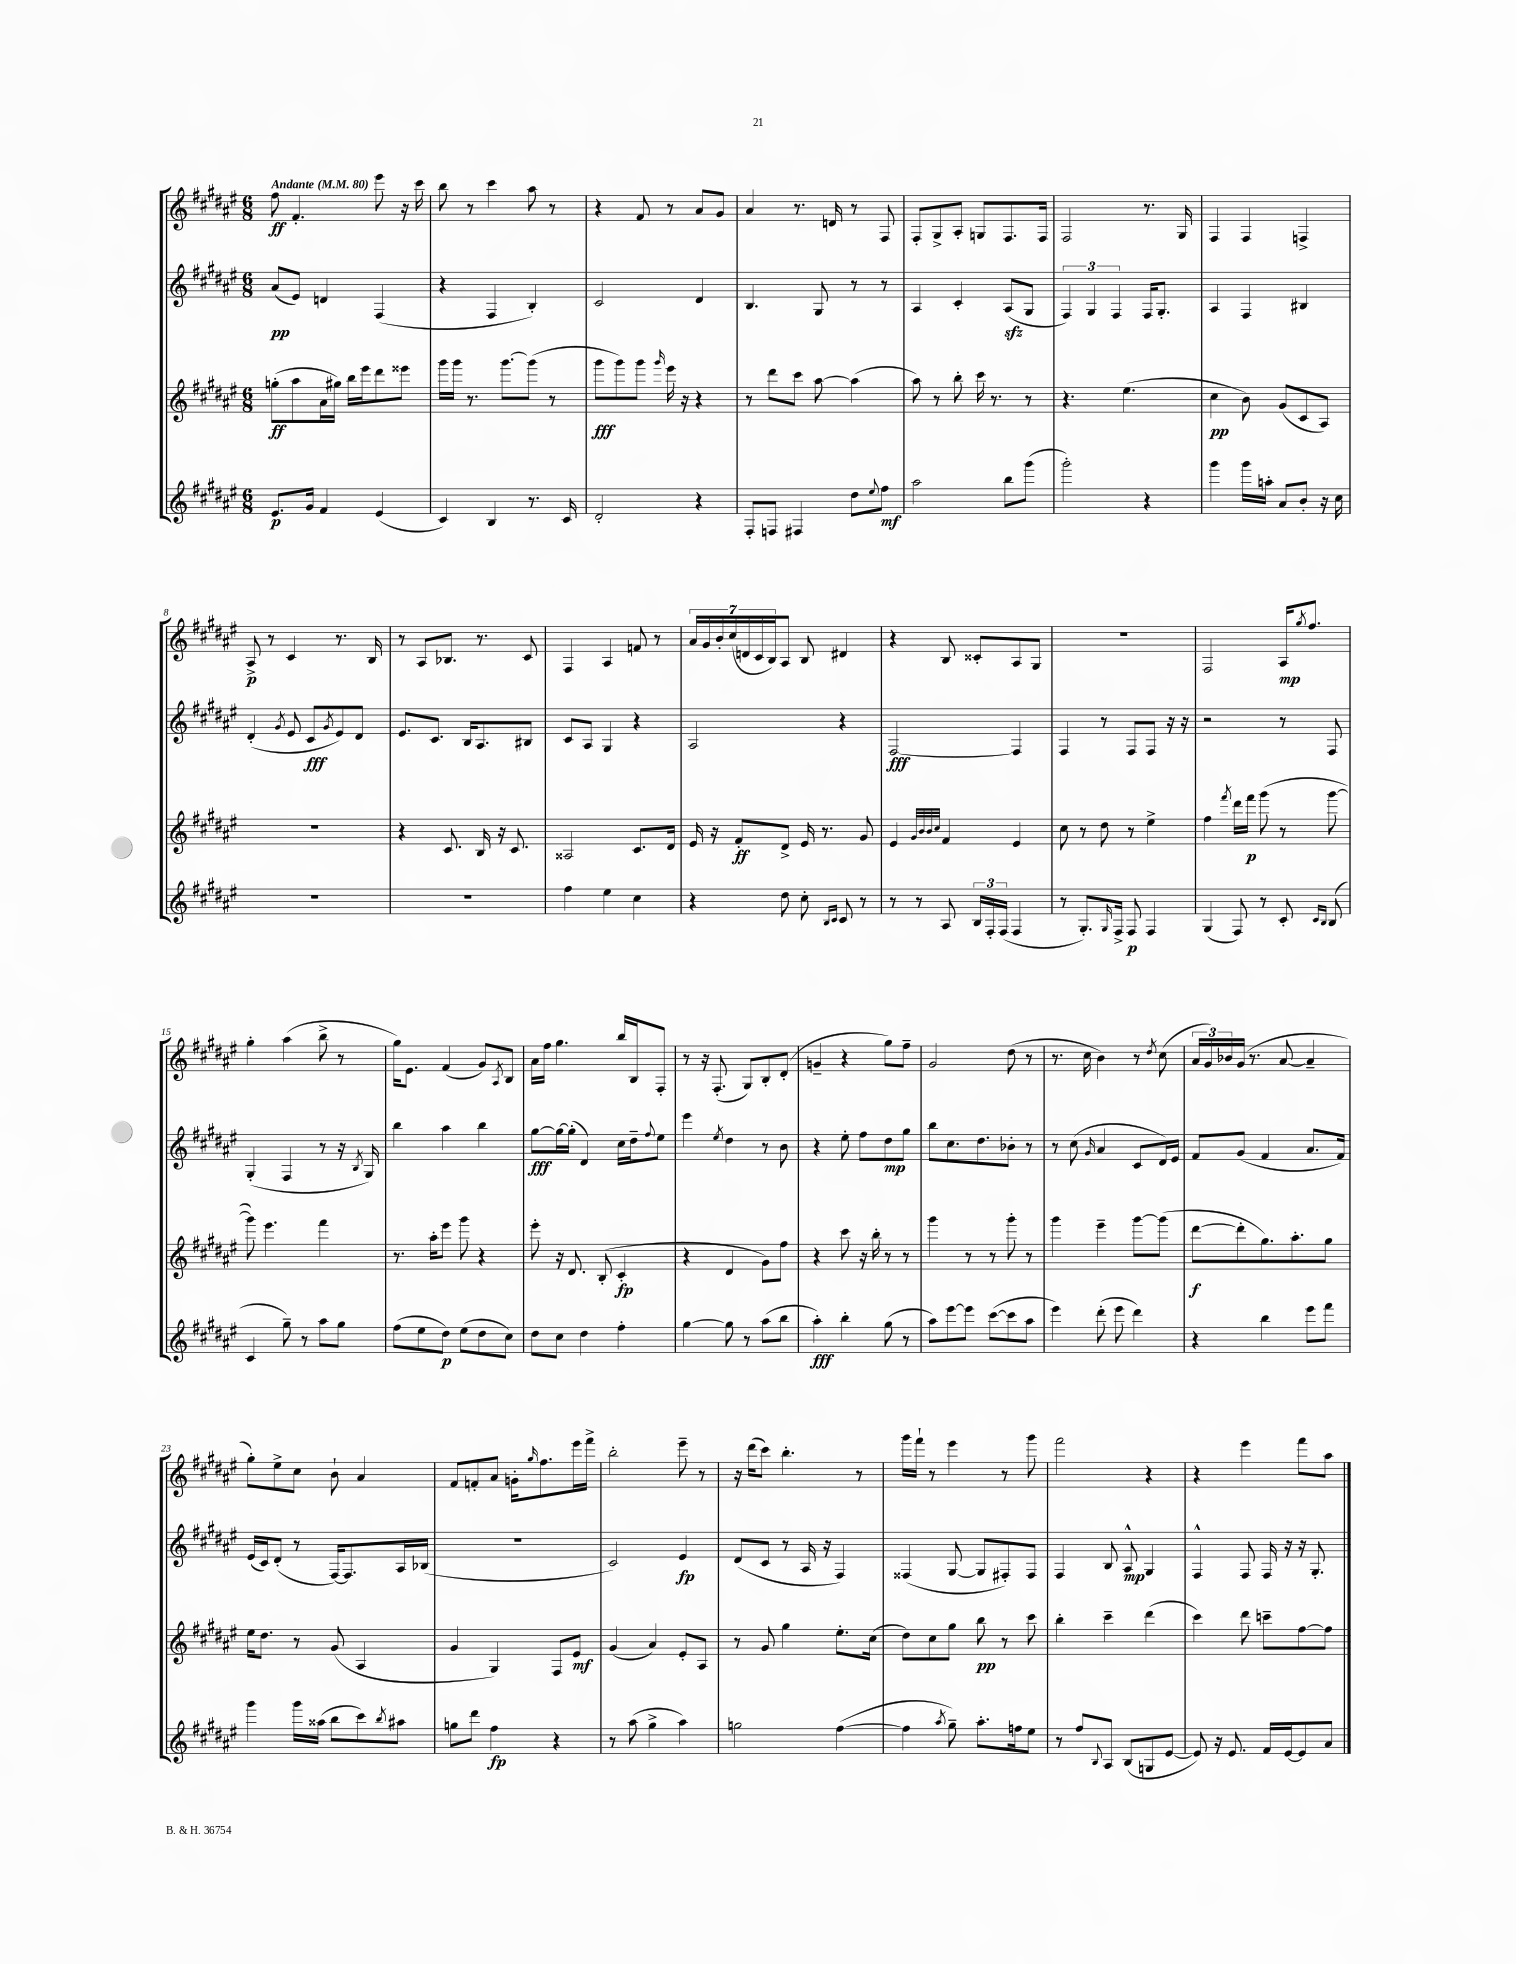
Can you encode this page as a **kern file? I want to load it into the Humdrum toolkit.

**kern	**kern	**kern	**kern
*staff4	*staff3	*staff2	*staff1
*clefG2	*clefG2	*clefG2	*clefG2
*k[f#c#g#d#a#e#]	*k[f#c#g#d#a#e#]	*k[f#c#g#d#a#e#]	*k[f#c#g#d#a#e#]
*M6/8	*M6/8	*M6/8	*M6/8
*MM80	*MM80	*MM80	*MM80
8.e#	(8gg'	(8a#	8ff#
.	8aa#	8e#)	4.f#'
16g#	.	.	.
4f#	16a#	4d	.
.	16gg#)	.	.
.	16bb	.	.
.	16eee#	.	.
(4e#	8ddd#	(4F#	8eee#
.	8eee##	.	16r
.	.	.	16ccc#
=	=	=	=
4c#)	16ggg#	4r	8bb
.	16ggg#	.	.
.	8.r	.	8r
4B	.	4F#	4ccc#
.	[8.ggg#	.	.
8.r	(8ggg#]	4B')	8aa#
.	8r	.	8r
16c#	.	.	.
=	=	=	=
2d#'	8ggg#	2c#	4r
.	8ggg#)	.	.
.	8ggg#	.	8f#
.	16qqggg#	.	.
.	16eee#	.	8r
.	16r	.	.
4r	4r	4d#	8a#
.	.	.	8g#
=	=	=	=
8F#'	8r	4.B	4a#
8F	8ddd#	.	.
4F#	8ccc#	.	8.r
.	[8aa#	8G#	.
.	.	.	16d
8dd#	(4aa#]	8r	8r
8qqee#	.	.	.
8ff#	.	8r	8F#
=	=	=	=
2aa#	8aa#)	4A#	8F#'
.	8r	.	8G#^
.	8bb'	4c#'	8A#'
.	16ccc#	.	8G
.	8.r	.	.
8bb	.	(8A#	8.F#
(8ggg#	8r	8G#	.
.	.	.	16F#
=	=	=	=
2ggg#')	4.r	6F#)	2F#
.	.	6G#	.
.	.	6F#	.
.	(4.ee#	.	.
4r	.	16F#	8.r
.	.	8.G#'	.
.	.	.	16G#
=	=	=	=
4ggg#	4cc#	4A#	4F#
16ggg#	8b)	4F#	4F#
16aa'	.	.	.
8a#	(8g#	.	.
8b'	8c#	4B#	4F^
16r	8A#)	.	.
16cc#	.	.	.
=	=	=	=
2.r	2.r	(4d#'	8A#^
.	.	.	8r
.	.	8qg#	.
.	.	8e#	4c#
.	.	8c#	.
.	.	8qg#	.
.	.	8e#)	8.r
.	.	8d#	.
.	.	.	16B
=	=	=	=
2.r	4r	8.e#	8r
.	.	.	8A#
.	.	8.c#	.
.	8.c#	.	8.B-
.	.	16B	.
.	16B	8.A#	8.r
.	16r	.	.
.	8.c#	.	.
.	.	8B#	8c#
=	=	=	=
4ff#	2A##	8c#	4F#
.	.	8A#	.
4ee#	.	4G#	4A#
4cc#	8.c#	4r	8f
.	.	.	8r
.	16d#	.	.
=	=	=	=
4r	16e#	2A#	28a#
.	.	.	28g#
.	16r	.	.
.	.	.	28b'
.	.	.	(28cc#
.	8f#'	.	.
.	.	.	28d
.	.	.	28c#
.	.	.	28B)
8dd#	8d#^	.	8A#
8cc#'	16e#	.	8B
.	8.r	.	.
16qqB	.	.	.
16qqc#	.	.	.
8c#	.	4r	4d#
8r	8g#	.	.
=	=	=	=
8r	4e#	[2F#	4r
8r	.	.	.
.	32qqg#	.	.
.	32qqb	.	.
.	32qqb	.	.
.	32qqcc#	.	.
8A#	4f#	.	8B
24B	.	.	8c##'
24F#'	.	.	.
(24F#	.	.	.
4F#	4e#	4F#]	8A#
.	.	.	8G#
=	=	=	=
8r	8cc#	4F#	2.r
8.G#')	8r	.	.
.	8dd#	8r	.
16qqG#	.	.	.
16F#^	.	.	.
8F#	8r	8F#	.
4F#	4ee#^	8F#	.
.	.	16r	.
.	.	16r	.
=	=	=	=
(4G#	4ff#	2r	2F#
.	8qfff#	.	.
8F#)	16ddd#	.	.
.	16fff#	.	.
8r	(8ggg#	.	.
8c#'	8r	8r	16A#
.	.	.	8qgg#
.	.	.	8.ff#
16qqc#	.	.	.
16qqB	.	.	.
(8B	[8ggg#	8F#	.
=	=	=	=
4c#	8ggg#])	(4G#'	4gg#'
.	4.eee#	.	.
8gg#~)	.	4F#	(4aa#
8r	.	.	.
8aa#	4fff#	8r	8bb^
8gg#	.	16r	8r
.	.	8qB	.
.	.	16G#)	.
=	=	=	=
(8ff#	8.r	4bb	16gg#)
.	.	.	8.e#
8ee#	.	.	.
.	16aa#'	.	.
8dd#)	8eee#	4aa#	(4f#
(8ee#	8ggg#	.	.
8dd#	4r	4bb	8g#)
.	.	.	8qA#
8cc#)	.	.	8B
=	=	=	=
8dd#	8eee#'	[8gg#	16a#
.	.	.	16ff#
8cc#	16r	16gg#_	4.gg#
.	8.d#	(16gg#']	.
4dd#	.	4d#)	.
.	(8B'	.	.
4ff#'	4c#'	16cc#	16bb
.	.	16dd#~	16B
.	.	8qqff#	.
.	.	8ee#	8F#'
=	=	=	=
[4gg#	4r	4eee#	8r
.	.	.	16r
.	.	.	(8.F#'
.	.	8qee#	.
8gg#]	4d#	4dd#	.
8r	.	.	8G#)
(8aa#	8g#)	8r	8B'
8bb	8ff#	8b	(8d#'
=	=	=	=
4aa#')	4r	4r	4g~
4bb'	8ccc#	8ee#'	4r
.	16r	8ff#	.
.	16bb'	.	.
(8gg#	8r	8dd#	8gg#)
8r	8r	8gg#	8ff#~
=	=	=	=
8aa#)	4ggg#	8bb	2g#
[8eee#	.	8.cc#	.
8eee#]	8r	.	.
.	.	8.dd#	.
([8ccc#	8r	.	.
8ccc#]	8ggg#'	8b-'	(8dd#
8aa#	8r	8r	8r
=	=	=	=
4eee#)	4ggg#	8r	8.r
.	.	(8cc#	.
.	.	.	16cc#
.	.	16qqg#	.
(8ddd#'	4eee#~	4a#	4b)
8eee#	.	.	.
4ddd#)	[8ggg#	8c#	8r
.	.	.	8qdd#
.	(8ggg#]	16d#)	(8cc#
.	.	16e#	.
=	=	=	=
4r	[8ddd#	8f#	24a#
.	.	.	24g#)
.	.	.	24b-
.	8ddd#']	(8g#	(16g#
.	.	.	8.r
4bb	8.gg#)	4f#	.
.	.	.	[8a#
.	8.aa#'	.	.
8eee#	.	8.a#	4a#~]
8fff#	8gg#	.	.
.	.	16f#)	.
=	=	=	=
4ggg#	16ee#	(16e#	8gg#')
.	8.dd#	16c#)	.
.	.	(8d#'	8ee#^
16ggg#	8r	8r	8cc#
(16aa##	.	.	.
8bb	(8g#	[16F#)	8b`
.	.	8.F#]	.
8ccc#)	4A#	.	4a#
8qbb	.	.	.
8aa#	.	16A#	.
.	.	(16B-	.
=	=	=	=
8gg	4g#	2.r	8f#
8ddd#	.	.	8f'
4ff#	4G#)	.	8a#
.	.	.	16g'
.	.	.	16qqgg#
.	.	.	8.ff#
4r	8F#	.	.
.	8e#	.	16eee#
.	.	.	16fff#^
=	=	=	=
8r	(4g#	2c#)	2bb'
(8aa#	.	.	.
4gg#^	4a#)	.	.
4aa#)	8e#'	4e#	8eee#~
.	8A#	.	8r
=	=	=	=
2gg	8r	(8d#	16r
.	.	.	(16ddd#
.	8g#	8c#	8ccc#)
.	4gg#	8r	4.bb'
.	.	16A#	.
.	.	16r	.
([4ff#	8.ee#'	4F#)	.
.	.	.	8r
.	(16cc#	.	.
=	=	=	=
4ff#]	8dd#)	(4F##	16ggg#
.	.	.	16fff#`
.	8cc#	.	8r
8qaa#	.	.	.
8gg#~)	8gg#	[8G#	4eee#
8.aa#'	8bb	8G#]	.
.	8r	8F#')	8r
16ff	.	.	.
8ee#	8ccc#	8F#	8ggg#
=	=	=	=
8r	4bb'	4F#	2fff#
8ff#	.	.	.
8qqB	.	.	.
8A#	4ccc#~	8B	.
(8B	.	8A#^^	.
8G	(4ddd#	4G#	4r
[8e#	.	.	.
=	=	=	=
8e#])	4ccc#)	4F#^^	4r
16r	.	.	.
8.e#	.	.	.
.	8ddd#	8F#	4eee#
16f#	8ccc~	16F#	.
[16e#	.	16r	.
8e#]	[8ff#	16r	8fff#
.	.	8.G#'	.
8a#	8ff#]	.	8aa#
==	==	==	==
*-	*-	*-	*-
